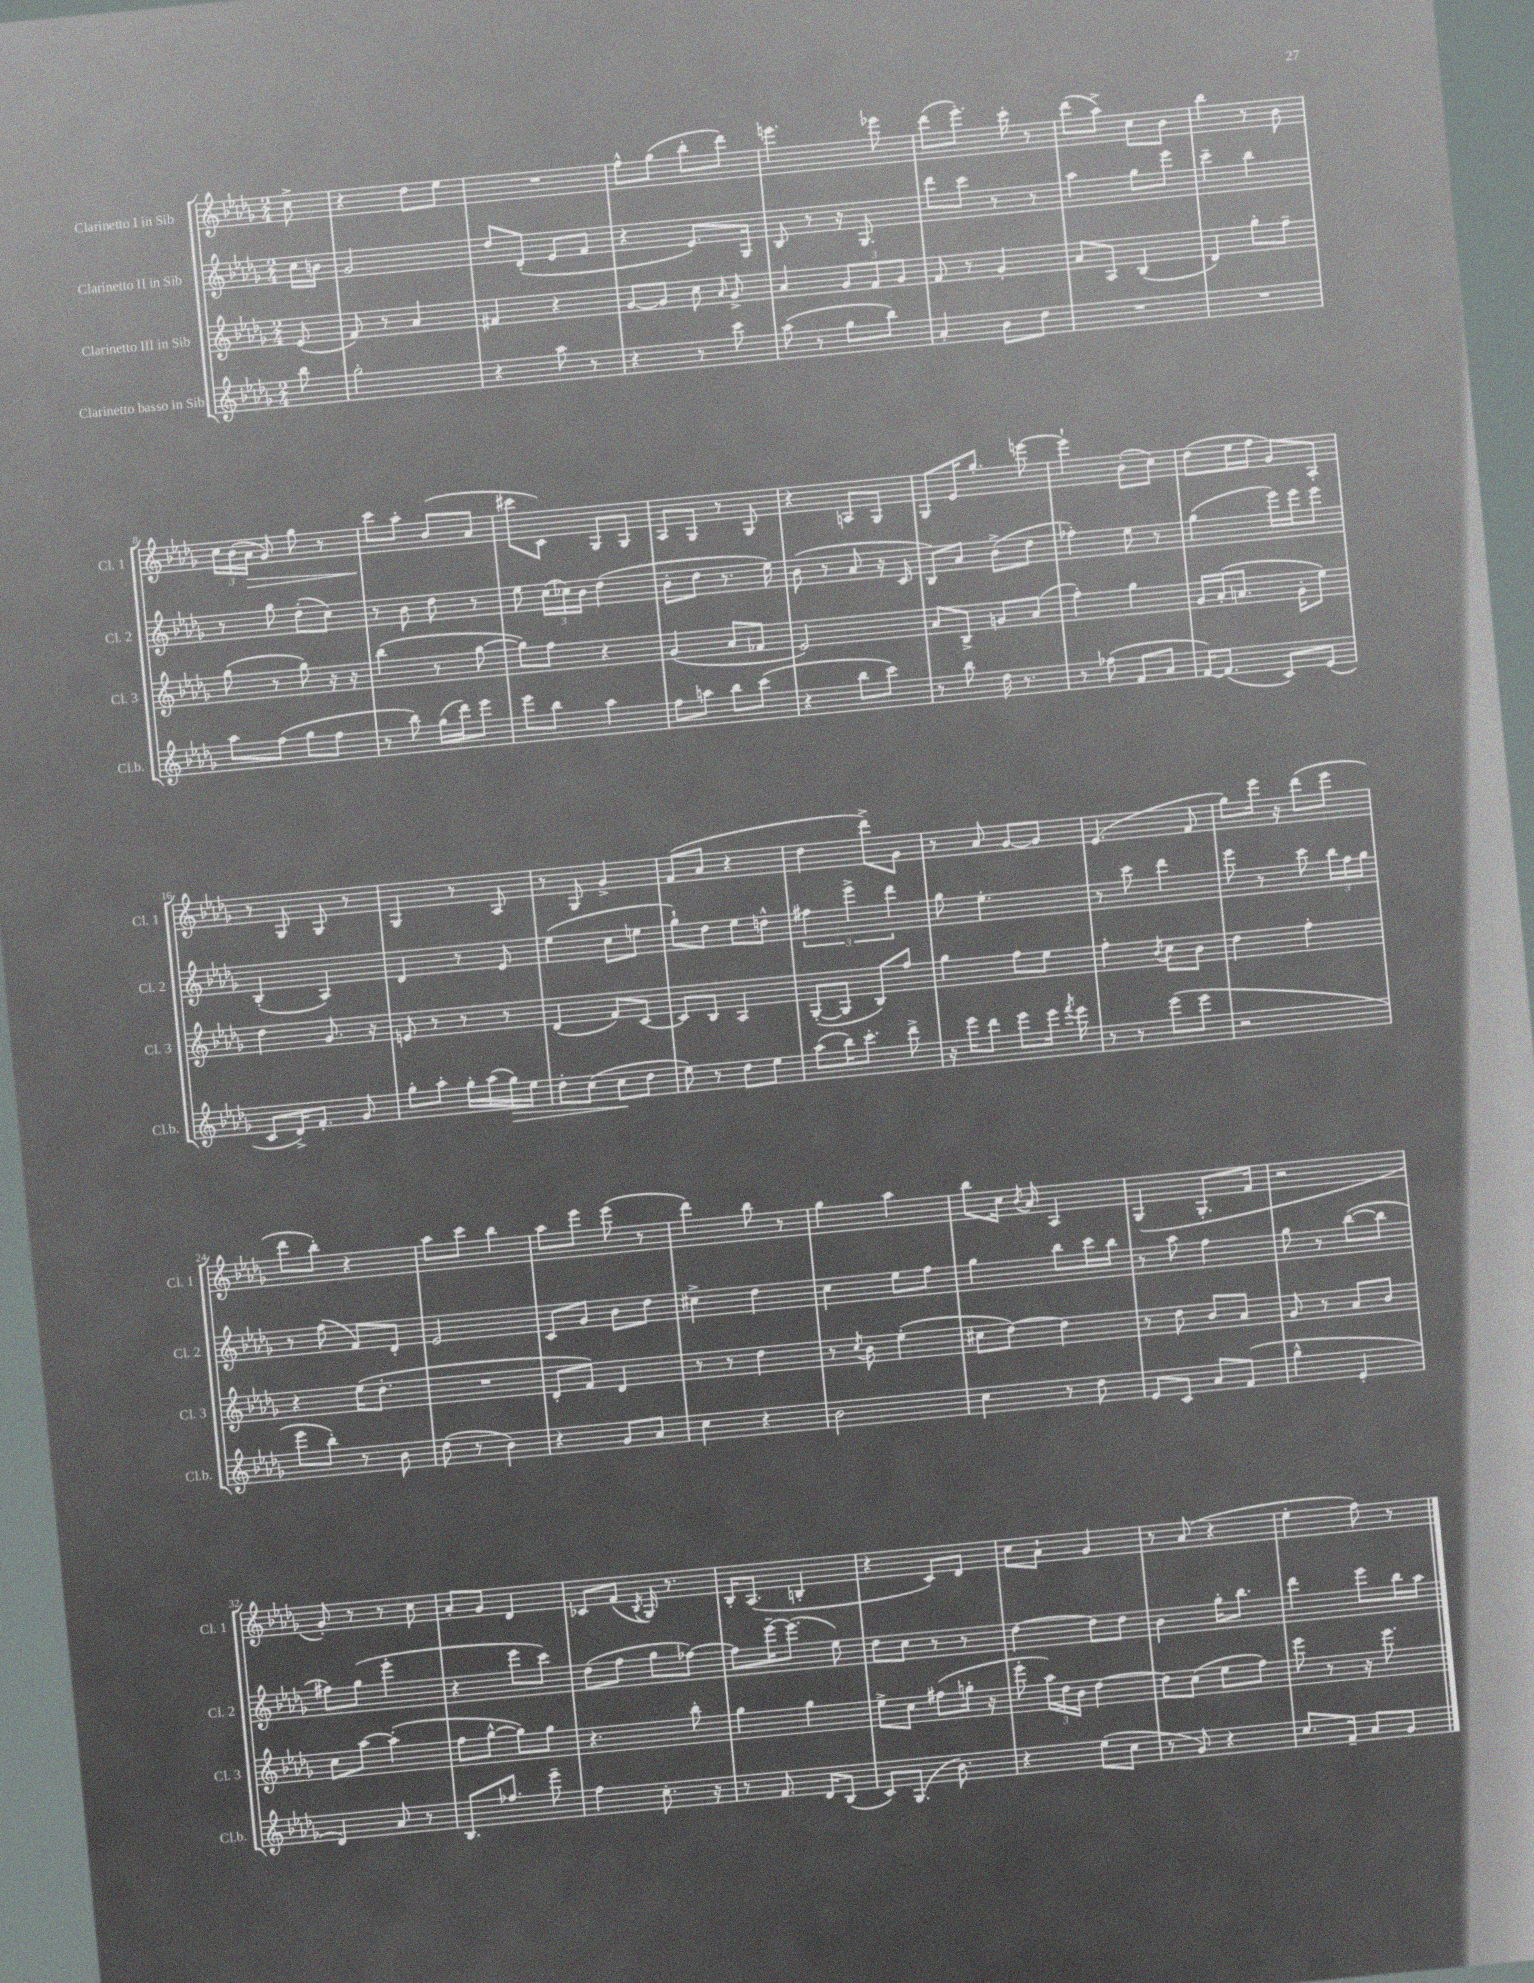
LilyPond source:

<<
\new StaffGroup <<
\new Staff = "s0" \with { instrumentName = "Clarinetto I in Sib" shortInstrumentName = "Cl. 1" } {
    \clef treble \key des \major \numericTimeSignature \time 2/4 \partial 8
    \autoBeamOff c''8-> |
    r4 des''8[ ees''8] |
    R2 |
    f''8[-^ ges''8]( bes''8[-. des'''8]) |
    e'''4. ees'''8 |
    des'''8[( ees'''8.]-.) c'''16-. r8 |
    des'''8[( aes''8]->) c''8[ bes'8] |
    bes''4 r8 bes'8 |
    \tuplet 3/2 { c''16[ bes'16( aes'16]\> } ges'8) ges''8 r8 |
    c'''8[\! aes''8]-. bes'8[( aes'8] |
    cis'''8[ c'8]) ges8[ ges8] |
    aes8[ ges8] r8 ges8 |
    r4 a8[ ges8] |
    ges8[ ees'16 ges''8.]-. e'''8~ |
    e'''4-! bes'8[-.( c''8]) |
    des''8[( ees''16 f''16] ges'8[) aes8]-. |
    r8 ges8 ges8 r8 |
    ges4 r8 aes8 |
    r8 ges8 ges'4-> |
    f'8[( aes'8] r4 |
    des''4 des'''8[->) ges'8] |
    r8 aes'8 ges'8[~ ges'8] |
    ees'4.( f'8 |
    ges''8[) ees'''16] r16 des'''8[( ees'''8] |
    des'''8[ bes''8]-.) r4 |
    aes''8[ c'''8] bes''4 |
    aes''8[ ees'''8] ees'''8( r8 |
    des'''4) bes''8 r8 |
    ges''4 aes''4 |
    bes''8[ c''16] \acciaccatura { bes'8 } aes'16 aes4 |
    ges4( ges8.[-. f'16] |
    r2 |
    ges'8-.) r8 r8 c''8 |
    aes'8[-. ges'8] des'4 |
    ces'8[ f'8]( \acciaccatura { bes8 } ges16) r8. |
    bes16[-. aes8.]( b4-. |
    r4 c'8[) des'8] |
    c''8[ aes'8]-! ges'4 |
    r8 aes'8( r4 |
    ees''4-. f''8) r8 \bar "|." |
}
\new Staff = "s1" \with { instrumentName = "Clarinetto II in Sib" shortInstrumentName = "Cl. 2" } {
    \clef treble \key des \major \numericTimeSignature \time 2/4 \partial 8
    \autoBeamOff c''16[ b'16] |
    ges'2 |
    des''8[ des'8]-.( ees'8[ f'8] |
    r4 ees'8.[) ges16] |
    bes8 r8 r16 ges8. |
    des'''8[ c'''8] r8 r8 |
    aes''4 ges''8[ ees'''8] |
    c'''4-- bes''4 |
    r8 ges''8 des''8[-.( c''8]) |
    r8 bes'8 des''8 r8 |
    ees''8 \tuplet 3/2 { c''16[( ces''16) bes'16] } des''4( |
    bes'8[-. des''8] r8. ees''16) |
    bes'8( r8 aes'8 r16 c'16 |
    bes8[) aes'8] bes'8[->( des''8] |
    fes''4-.) ees''8 r8 |
    ges''4( ees'''16[) ees'''16 ees'''8] |
    bes4-.( aes4) |
    des'4 r8 ees'8 |
    ees''4( c''8[ e''8] |
    ges''8[-!) des''8] ees''8[ d''8]-^ |
    \tuplet 3/2 { fis''4 ees'''4-> des'''4 } |
    ges''8 ees''4.-. |
    r8 c'''8 des'''4 |
    ees'''8 r8 c'''8 \tuplet 3/2 { bes''16[ f''16 ges''16] } |
    r8 f''8( f'8[) des'8]-. |
    ees'2 |
    c'8[ ges'8] bes'8[ des''8] |
    cis''4-> des''4 |
    c''4 ees''8[ f''8] |
    ges''4 bes''8[ c'''16 bes''16] |
    r8 aes''8 f''4 |
    ges''8 r8 bes''8[~( bes''8] |
    fis''8[) ges''8]( ees'''4-. |
    r4 ees'''8[ c'''8]) |
    des''8[( f''8] ges''8[ fes''8]~) |
    fes''8[ ees'''16~-- ees'''8.]( ees''8) |
    des''8[ c''8] r8 r8 |
    des''4~ des''8[ des''8] |
    bes'4 ges''16[-. bes''8.] |
    des'''4 ees'''8[ bes''16 aes''16] \bar "|." |
}
\new Staff = "s2" \with { instrumentName = "Clarinetto III in Sib" shortInstrumentName = "Cl. 3" } {
    \clef treble \key des \major \numericTimeSignature \time 2/4 \partial 8
    \autoBeamOff ees'8( |
    f'8) r8 aes'4 |
    fis'4 r4 |
    ges'8[~ ges'8] c''8 \grace { aes'16 } ges'8-> |
    aes'4 \tuplet 3/2 { ges'8[ f'8 ges'8] } |
    f'8 r8 ges'4-. |
    aes'8[ aes8] bes4( |
    des'4) ges''8[-. f''8]-- |
    ges''8( r8 ges''8) r16 r16 |
    bes''4( r8 ges''8~ |
    ges''8[) f''8] r4 |
    ges'4( aes'8[ fes'8] |
    ees'2) |
    aes'8[ bes8]-> g'8[ aes'8]( |
    f''4-.) ges''4 |
    ges'16[ aes'16-.( a'8.] ges'16[-. ees''8]) |
    des''4 ges'8. r16 |
    e'8 r8 r8 r8 |
    des'4( f'8[) c'8]~ |
    c'8[ bes8] aes4 |
    ges8[~-.( ges8] bes8[) f''8] |
    ges''4 f''8[ ees''8] |
    f''4-. \acciaccatura { bes'8 } c''8[ bes'8] |
    des''4 f''4-. |
    r4 ees''16[( des''8.]-. |
    R2 |
    des'8[-. f'8]) des'4 |
    r8 r8 des''4 |
    r8 \acciaccatura { c''8 } bes'8 ees''4-.( |
    cis''8[ des''8]~) des''4 |
    r8 des''8 bes'8[ aes'8] |
    ges'8 r8 aes'8[ bes'8] |
    c''8[ aes''8]~ aes''4-.( |
    f''8[ ges''8]~-^ ges''8[) ges''8] |
    r4. bes''8-. |
    ges''4 ges''4 |
    ees''8[-> c''8] fis''8[( g''16]-. r16 |
    ees'''8-. \tuplet 3/2 { aes''16[) des''16 bes'16] } des''4~ |
    des''8[ c''8]( ees''8[ f''8]) |
    ees'''8 r8 r16 ees'''8. \bar "|." |
}
\new Staff = "s3" \with { instrumentName = "Clarinetto basso in Sib" shortInstrumentName = "Cl.b." } {
    \clef treble \key des \major \numericTimeSignature \time 2/4 \partial 8
    \autoBeamOff bes''8 |
    ges''2-. |
    r4 aes''8 r8 |
    r4 r8 c'''8 |
    aes''8( r8 ges''8[ bes''8]) |
    aes'4-. bes'8[ des''8] |
    R2 |
    R2 |
    aes''8[ f''8]( ges''8[ f''8] |
    r8 bes''8) ges''16[( des'''16) ees'''8] |
    ees'''8[ bes''8] aes''4 |
    f''8[ a''8] bes''8[ c'''8]( |
    r4 bes''8[ c'''8]) |
    r8 bes''8 des''16 r8. |
    r8 fes''8( f'8[ aes'8] |
    f'16[~) f'8.]( c'8[) ees'8]( |
    c'8[ des'16->) f'8.]-. ges'8 |
    ges''8[-. aes''8]-. ges''16[-. aes''16( ges''16\>) ees''16] |
    des''8[-. c''8]( c''8[\! des''8] |
    ees''8) r8 des''8[ ees''8] |
    aes''8[( bes''16) c'''8.]-. des'''8-> |
    r16 ees'''16[ des'''8] ees'''8[ ees'''16] \acciaccatura { f'''8 } ees'''16 |
    r8 r8 ees'''8[( ees'''8] |
    r2 |
    ees'''8[ bes''8]-.) r8 bes'8 |
    des''8( r8 bes'4) |
    r4 ges'8[ aes'8] |
    c''4 r4 |
    bes'2 |
    c''4 r8 des''8 |
    ees'8[ c'8] aes'8[ f'8]( |
    ges''4-^ ees'4-. |
    des'4) aes'8 r8 |
    bes8.[ fes''8.] ees'''8-- |
    f''4 c''8.-. r16 |
    r8 f'8. des'16[ bes8]( |
    c'8[) ges8.]( bes'8.) |
    r4 ees''8[( c''8] |
    r8 ges'8) r4 |
    c''8.[ f'16]-- aes'8[ ges'8] \bar "|." |
}
>>
>>
